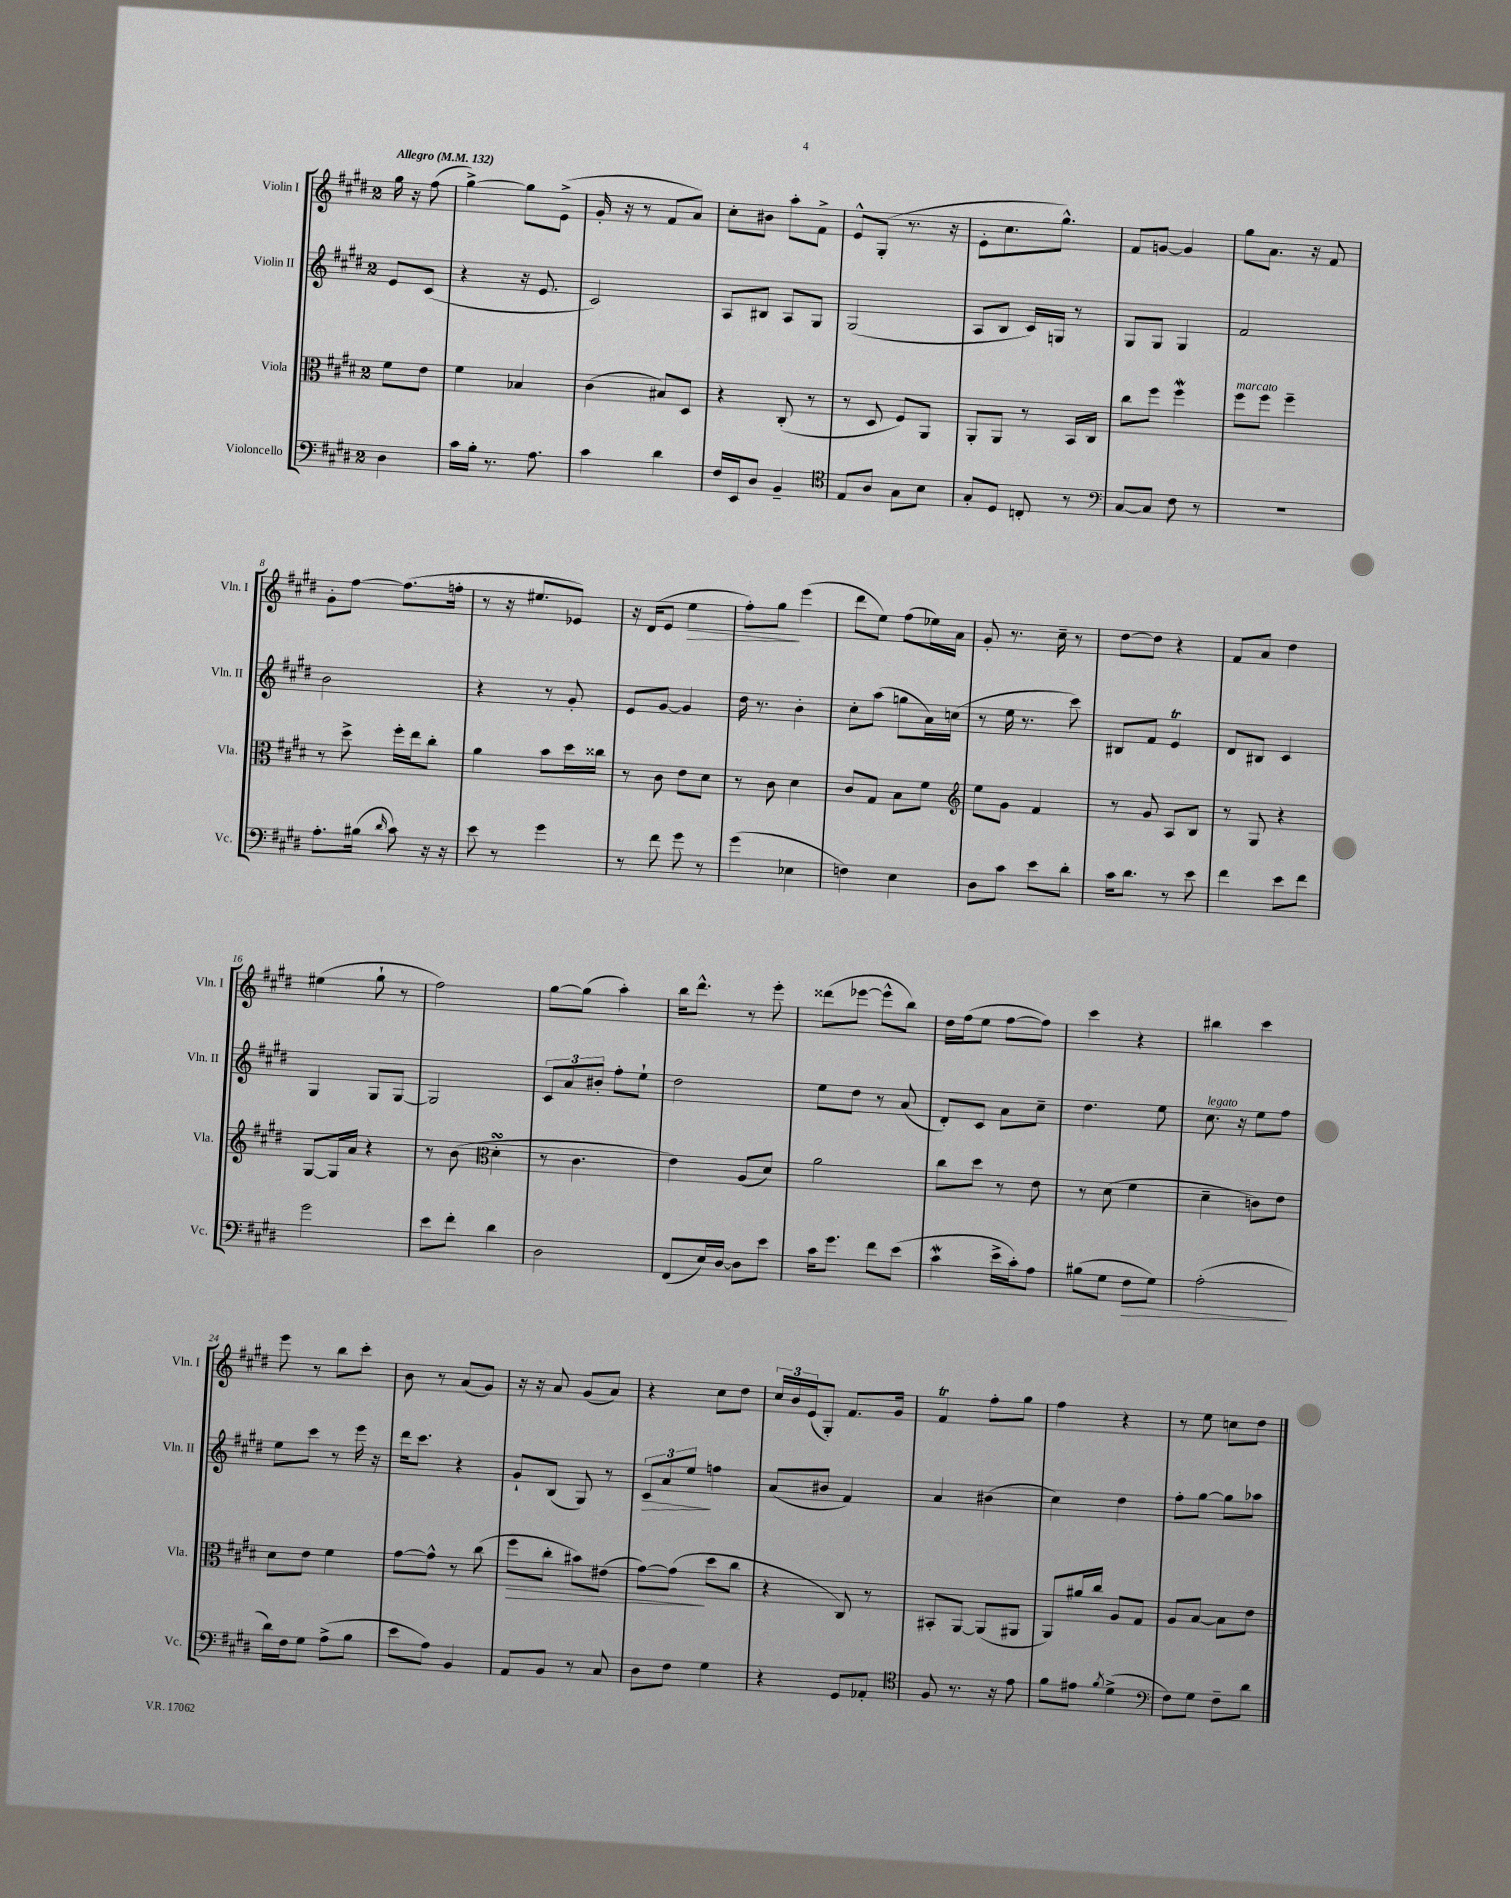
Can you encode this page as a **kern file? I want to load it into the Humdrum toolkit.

**kern	**dynam	**kern	**dynam	**kern	**dynam	**kern	**dynam
*part4	*part4	*part3	*part3	*part2	*part2	*part1	*part1
*staff4	*staff4	*staff3	*staff3	*staff2	*staff2	*staff1	*staff1
*I"Violoncello	*	*I"Viola	*	*I"Violin II	*	*I"Violin I	*
*I'Vc.	*	*I'Vla.	*	*I'Vln. II	*	*I'Vln. I	*
*clefF4	*	*clefC3	*	*clefG2	*	*clefG2	*
*k[f#c#g#d#]	*	*k[f#c#g#d#]	*	*k[f#c#g#d#]	*	*k[f#c#g#d#]	*
*M2/4	*	*M2/4	*	*M2/4	*	*M2/4	*
*MM132	*	*MM132	*	*MM132	*	*MM132	*
=	=	=	=	=	=	=	=
!	!	!	!	!	!	!LO:TX:a:B:t=Allegro	!
4D#\	.	8f#\L	.	8e/L	.	16gg#\	.
.	.	.	.	.	.	16r	.
.	.	8e\J	.	(8c#/J	.	(8ff#\	.
=1	=1	=1	=1	=1	=1	=1	=1
16c#\LL	.	4f#\	.	4r	.	[4gg#^\)	.
16B'\JJ	.	.	.	.	.	.	.
8.r	.	.	.	.	.	.	.
.	.	4B-X/	.	16r	.	8gg#\L]	.
8.A\	.	.	.	8.e/	.	.	.
.	.	.	.	.	.	(8e^\J	.
=2	=2	=2	=2	=2	=2	=2	=2
4c#\	.	(4c#\	.	2c#/)	.	16g#'/	.
.	.	.	.	.	.	16r	.
.	.	.	.	.	.	8r	.
4d#\	.	8B#X/L)	.	.	.	8f#/L	.
.	.	8D#/J	.	.	.	8a/J)	.
=3	=3	=3	=3	=3	=3	=3	=3
16F#/LL	.	4r	.	8A/L	.	8cc#'\L	.
16EE/J	.	.	.	.	.	.	.
8D#/J	.	.	.	8B#X/J	.	8b#X\J	.
4BB~/	.	(8C#'/	.	8A/L	.	8aa'\L	.
.	.	8r	.	8G#/J	.	8f#^\J	.
=4	=4	=4	=4	=4	=4	=4	=4
*clefC4	*	*	*	*	*	*	*
8E/L	.	8r	.	(2G#/	.	8e^^/L	.
8A/J	.	8D#/	.	.	.	(8G#'/J	.
8G#\L	.	8F#/L)	.	.	.	8.r	.
8B\J	.	8AA/J	.	.	.	.	.
.	.	.	.	.	.	16r	.
=5	=5	=5	=5	=5	=5	=5	=5
8G#'/L	.	8AA'/L	.	8A/L	.	8e'\L	.
8D#/J	.	8AA/J	.	8B/J	.	8.cc#\	.
8Cn'/	.	8r	.	16c#/LL)	.	.	.
.	.	.	.	16Gn/JJ	.	8.gg#^^\J)	.
8r	.	16BB/LL	.	8r	.	.	.
.	.	16C#/JJ	.	.	.	.	.
=6	=6	=6	=6	=6	=6	=6	=6
*clefF4	*	*	*	*	*	*	*
[8C#/L	.	8cc#\L	.	8G#/L	.	8f#/L	.
8C#/J]	.	8ff#\J	.	8G#/J	.	[8gn/J	.
8F#\	.	4ff#W\	.	4G#/	.	4g/]	.
8r	.	.	.	.	.	.	.
=7	=7	=7	=7	=7	=7	=7	=7
!	!	!LO:TX:a:i:t=marcato	!	!	!	!	!
2r	.	8ff#\L	.	2f#/	.	8gg#\L	.
.	.	8ff#\J	.	.	.	8.a\J	.
.	.	4ff#~\	.	.	.	.	.
.	.	.	.	.	.	16r	.
.	.	.	.	.	.	8f#/	.
!!LO:LB:g=z
=8	=8	=8	=8	=8	=8	=8	=8
8.A'\L	.	8r	.	2b\	.	8g#'\L	.
.	.	8dd#^\	.	.	.	[8ff#\J	.
(16B#X\Jk	.	.	.	.	.	.	.
16qqd#/	.	.	.	.	.	.	.
8c#\)	.	16ff#'\LL	.	.	.	(8.ff#\L]	.
.	.	16ee\J	.	.	.	.	.
16r	.	8cc#'\J	.	.	.	.	.
16r	.	.	.	.	.	16ffn'\Jk	.
=9	=9	=9	=9	=9	=9	=9	=9
8e\	.	4a\	.	4r	.	8r	.
8r	.	.	.	.	.	16r	.
.	.	.	.	.	.	8.ee#X/L	.
4g#\	.	8b\L	.	8r	.	.	.
.	.	16dd#\L	.	8g#'/	.	8e-X/J)	.
.	.	16cc##X\JJ	.	.	.	.	.
=10	=10	=10	=10	=10	=10	=10	=10
8r	.	8r	.	8e/L	.	16r	.
.	.	.	.	.	.	(16d#/KL	.
8f#\	.	8c#\	.	[8g#/J	.	8e/J	.
!	!	!	!	!	!	!	!LO:HP:b
8g#\	.	8e\L	.	4g#/]	.	4ee\	>
8r	.	8d#\J	.	.	.	.	.
=11	=11	=11	=11	=11	=11	=11	=11
(4g#\	.	8r	.	16dd#\	.	8ff#'\L)	.
.	.	.	.	8.r	.	.	.
.	.	8c#\	.	.	.	8gg#\J	.
4E-X\	.	4d#\	.	4b'\	.	(4eee\	]
=12	=12	=12	=12	=12	=12	=12	=12
4Fn\)	.	8c#/L	.	8cc#'\L	.	8ddd#\L	.
.	.	8G#/J	.	(8aa\J	.	8ee\J)	.
4E\	.	8B\L	.	8ggn\L	.	(8ff#\L	.
.	.	8f#\J	.	16a\L)	.	16ee-X\L)	.
.	.	.	.	(16ccn\JJ	.	16a\JJ	.
=13	=13	=13	=13	=13	=13	=13	=13
*	*	*clefG2	*	*	*	*	*
8D#\L	.	8ee\L	.	8r	.	8g#'/	.
8c#\J	.	8g#\J	.	16ee\	.	8.r	.
.	.	.	.	8.r	.	.	.
8e\L	.	4f#/	.	.	.	.	.
.	.	.	.	.	.	16cc#~\	.
8d#'\J	.	.	.	8ccc#\)	.	8r	.
=14	=14	=14	=14	=14	=14	=14	=14
16c#\KL	.	8r	.	8B#X/L	.	[8dd#\L	.
8.d#\J	.	.	.	.	.	.	.
.	.	8g#/	.	8f#/J	.	8dd#\J]	.
8r	.	8A/L	.	4eT/	.	4r	.
8e\	.	8B/J	.	.	.	.	.
=15	=15	=15	=15	=15	=15	=15	=15
4f#\	.	8r	.	8d#/L	.	8f#/L	.
.	.	8G#/	.	8B#X/J	.	8a/J	.
8e\L	.	4r	.	4c#/	.	4dd#\	.
8f#\J	.	.	.	.	.	.	.
!!LO:LB:g=z
=16	=16	=16	=16	=16	=16	=16	=16
2g#\	.	[8G#/L	.	4G#/	.	(4ee#X\	.
.	.	16G#/L]	.	.	.	.	.
.	.	16a/JJ	.	.	.	.	.
.	.	4r	.	8G#/L	.	8gg#`\	.
.	.	.	.	[8G#/J	.	8r	.
=17	=17	=17	=17	=17	=17	=17	=17
8e\L	.	8r	.	2G#/]	.	2ff#\)	.
8f#'\J	.	(8b\	.	.	.	.	.
*	*	*clefC3	*	*	*	*	*
4d#\	.	4d#sSsS'\	.	.	.	.	.
=18	=18	=18	=18	=18	=18	=18	=18
2D#\	.	8r	.	12c#/L	.	[8gg#\L	.
.	.	.	.	12a/	.	.	.
.	.	4.c#\	.	.	.	(8gg#\J]	.
.	.	.	.	12b#X'/J	.	.	.
.	.	.	.	8ff#'\L	.	4aa'\)	.
.	.	.	.	8ee`\J	.	.	.
=19	=19	=19	=19	=19	=19	=19	=19
(8FF#/L	.	4e\)	.	2dd#\	.	16bb\KL	.
.	.	.	.	.	.	8.ddd#^^\J	.
16E/L)	.	.	.	.	.	.	.
[16D#/JJ	.	.	.	.	.	.	.
8D#\L]	.	(8A/L	.	.	.	8r	.
8e\J	.	8d#/J)	.	.	.	8eee'\	.
=20	=20	=20	=20	=20	=20	=20	=20
16c#\KL	.	2a\	.	8ee\L	.	(8ddd##X\L	.
8.g#\J	.	.	.	.	.	.	.
.	.	.	.	8dd#\J	.	[8eee-X\J	.
8f#\L	.	.	.	8r	.	8eee-^^\L]	.
(8e\J	.	.	.	(8a/	.	8bb\J)	.
=21	=21	=21	=21	=21	=21	=21	=21
4c#W\	.	8cc#\L	.	8d#'/L)	.	16dd#\LL	.
.	.	.	.	.	.	(16ff#\J	.
.	.	8dd#\J	.	8c#/J	.	8ee\J	.
16e^\LL	.	8r	.	8a\L	.	[8ff#\L	.
16c#'\J)	.	.	.	.	.	.	.
8A\J	.	8e\	.	8cc#~\J	.	8ff#\J])	.
=22	=22	=22	=22	=22	=22	=22	=22
(8B#X\L	.	8r	.	4.dd#\	.	4ccc#\	.
8G#\J	.	(8d#\	.	.	.	.	.
!	!LO:HP:b	!	!	!	!	!	!
8F#\L	>	4f#\	.	.	.	4r	.
8G#\J)	.	.	.	8ee\	.	.	.
=23	=23	=23	=23	=23	=23	=23	=23
!	!	!	!	!LO:TX:a:i:t=legato	!	!	!
(2A'\	.	4d#~\	.	8.cc#\	.	4bb#X\	.
.	.	.	.	16r	.	.	.
.	.	8cn\L)	.	8ee\L	.	4ccc#\	.
.	.	8e\J	.	8ff#\J	.	.	.
.	]	.	.	.	.	.	.
!!LO:LB:g=z
=24	=24	=24	=24	=24	=24	=24	=24
16d#\LL)	.	8d#\L	.	8ee\L	.	8eee\	.
16F#\J	.	.	.	.	.	.	.
8G#\J	.	8e\J	.	8ccc#\J	.	8r	.
(8A^\L	.	4f#\	.	8r	.	8bb\L	.
8B\J	.	.	.	16eee\	.	8ccc#'\J	.
.	.	.	.	16r	.	.	.
=25	=25	=25	=25	=25	=25	=25	=25
8e\L	.	[8g#\L	.	16ddd#\KL	.	8b\	.
.	.	.	.	8.ccc#\J	.	.	.
8A\J)	.	8g#^^\J]	.	.	.	8r	.
4BB/	.	8r	.	4r	.	(8a/L	.
.	.	(8cc#\	.	.	.	8g#/J)	.
=26	=26	=26	=26	=26	=26	=26	=26
!	!	!	!LO:HP:b	!	!	!	!
8AA/L	.	8ff#\L	>	8g#`/L	.	16r	.
.	.	.	.	.	.	16r	.
8BB/J	.	8cc#'\J	.	(8B/J	.	8a/	.
8r	.	8b#X\L)	.	8G#/)	.	(8g#/L	.
8C#/	.	(8e#X\J	.	8r	.	8a/J)	.
=27	=27	=27	=27	=27	=27	=27	=27
!	!	!	!	!	!LO:HP:b	!	!
8D#\L	.	[8g#\L)	.	12c#/L	>	4r	.
.	.	.	.	12a/	.	.	.
8F#\J	.	(8g#\J]	.	.	.	.	.
.	.	.	.	12ee/J	.	.	.
4G#\	.	8dd#\L	]	4ffn\	]	8cc#\L	.
.	.	8cc#\J	.	.	.	8dd#\J	.
=28	=28	=28	=28	=28	=28	=28	=28
4r	.	4r	.	(8a/L	.	24cc#/LL	.
.	.	.	.	.	.	24b/	.
.	.	.	.	.	.	(24e/J	.
.	.	.	.	8b#X/J	.	8G#'/J)	.
8GG#/L	.	8C#/)	.	4f#/)	.	8.f#/L	.
8AA-X'/J	.	8r	.	.	.	.	.
.	.	.	.	.	.	16g#/Jk	.
=29	=29	=29	=29	=29	=29	=29	=29
*clefC4	*	*	*	*	*	*	*
8F#/	.	8BB#X'/L	.	4a/	.	4f#T/	.
8.r	.	[8AA/J	.	.	.	.	.
.	.	(8AA/L]	.	(4b#X\	.	8ff#'\L	.
16r	.	.	.	.	.	.	.
8e\	.	8AA#X/J	.	.	.	8gg#\J	.
=30	=30	=30	=30	=30	=30	=30	=30
8f#\L	.	8AA/L)	.	4cc#\)	.	4ff#\	.
8e#X\J	.	16a#X/L	.	.	.	.	.
.	.	16cc#/JJ	.	.	.	.	.
8qf#/	.	.	.	.	.	.	.
(4d#^\	.	8A/L	.	4dd#\	.	4r	.
.	.	8G#/J	.	.	.	.	.
=31	=31	=31	=31	=31	=31	=31	=31
*clefF4	*	*	*	*	*	*	*
8F#\L)	.	8A/L	.	8ff#'\L	.	8r	.
8G#\J	.	[8B/J	.	[8gg#\J	.	8ee\	.
8F#~\L	.	8B\L]	.	8gg#\L]	.	8ccn\L	.
8d#\J	.	8e\J	.	8aa-X\J	.	8dd#\J	.
==	==	==	==	==	==	==	==
*-	*-	*-	*-	*-	*-	*-	*-
